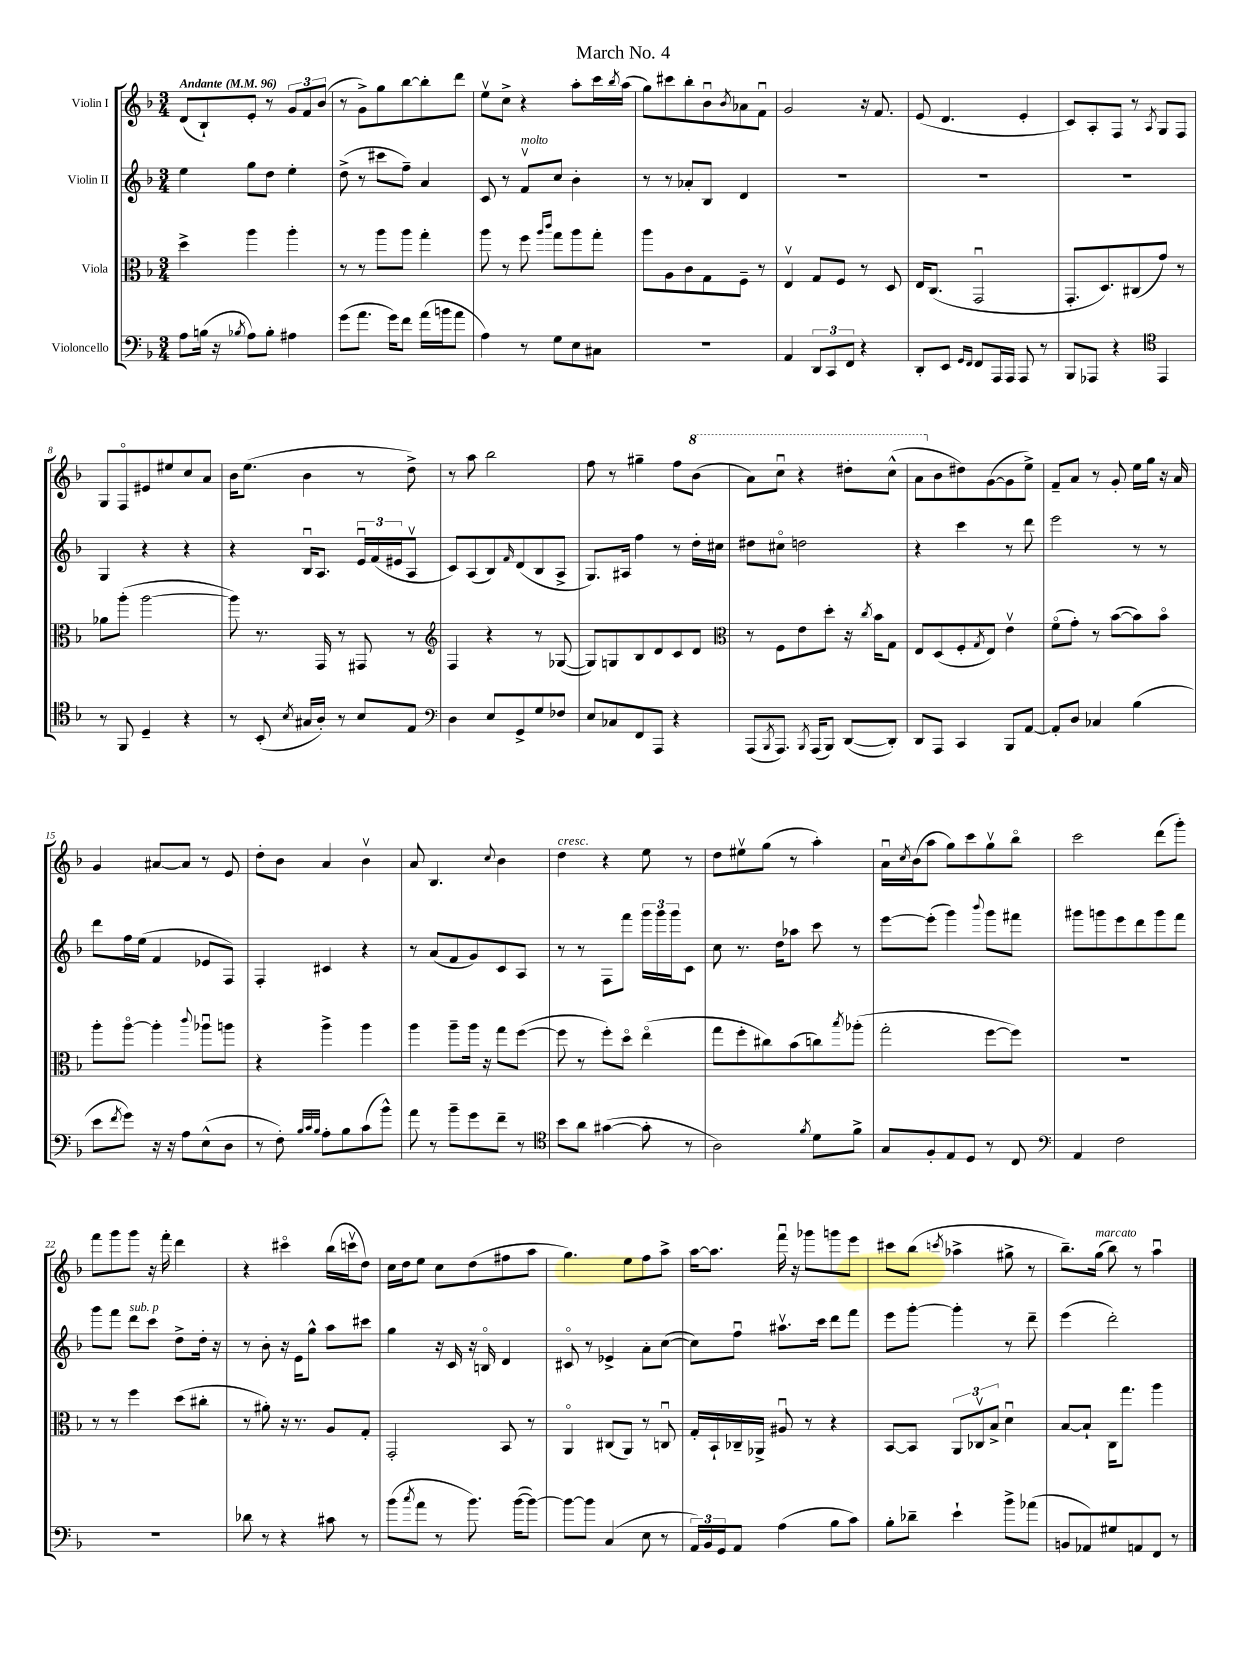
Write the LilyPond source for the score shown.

\header { title = "March No. 4" }
<<
\new StaffGroup <<
\new Staff = "s0" \with { instrumentName = "Violin I" } {
    \clef treble \key f \major \numericTimeSignature \time 3/4 \tempo "Andante" 4 = 96
    d'8( bes8-!) e'8-. r8 \tuplet 3/2 { g'8 f'8 bes'8( } |
    r8 g'8->) g''8 bes''8~ bes''8-. d'''8 |
    e''8\upbow c''8-> r4 a''8-. c'''16 \acciaccatura { bes''8 } a''16( |
    g''8) cis'''8 bes''8-. bes'8\downbow \acciaccatura { bes'8 } aes'8 f'8\downbow |
    g'2 r16 f'8. |
    e'8( d'4. e'4-. |
    c'8) a8-. f8 r8 \acciaccatura { a8 } g8 f8 |
    g8 f8\flageolet eis'8 eis''8 c''8 a'8 |
    bes'16 e''8.( bes'4 r8 d''8->) |
    r8 a''8 bes''2 |
    f''8 r8 gis''4-- f''8 \ottava #1 bes''8( |
    a''8) c'''8\downbow r4 dis'''8-. c'''8-^( |
    a''8 \ottava #0 bes'8 dis''8) g'8~( g'8 e''8->) |
    f'8-- a'8 r8 g'8-. e''16 g''16 r16 a'16 |
    g'4 ais'8~ ais'8 r8 e'8 |
    d''8-. bes'8 a'4 bes'4\upbow |
    a'8 bes4. \appoggiatura { c''8 } bes'4 |
    d''4^\markup { \italic "cresc." } r4 e''8 r8 |
    d''8 eis''8\upbow g''8( r8 a''4-.) |
    a'16\downbow \acciaccatura { c''8 } bes'16( a''8 g''8) c'''8 g''8\upbow bes''8\flageolet |
    c'''2 d'''8( g'''8-.) |
    f'''8 g'''8 g'''8 r16 f'''16-. d'''4 |
    r4 cis'''4\flageolet bes''16( c'''16\upbow d''8) |
    c''16 d''16 e''8 c''8 d''8( fis''8 a''8 |
    g''4.) e''8 f''8 a''8-> |
    a''16~ a''8. f'''16\downbow r16 ges'''8 g'''8 e'''8 |
    cis'''8 bes''8( \acciaccatura { c'''8 } aes''4-> gis''8-> r8 |
    bes''8.--) g''16^\markup { \italic "marcato" }( bes''8) r8 a''4\downbow \bar "|." |
}
\new Staff = "s1" \with { instrumentName = "Violin II" } {
    \clef treble \key f \major \numericTimeSignature \time 3/4
    e''4 g''8 d''8 e''4-. |
    d''8->( r8 cis'''8 f''8--) a'4 |
    c'8 r8 f'8\upbow^\markup { \italic "molto" } c''8 bes'4-. |
    r8 r8 aes'8-. bes8 d'4 |
    R2. |
    R2. |
    R2. |
    g4 r4 r4 |
    r4 bes16\downbow a8. \tuplet 3/2 { e'16\downbow f'16( eis'16 } a8\upbow |
    c'8) a8( bes8) \grace { f'16 } d'8( bes8 a8-> |
    g8.) ais16 f''4 r8 d''16-. cis''16 |
    dis''8 cis''8\flageolet d''2 |
    r4 c'''4 r8 d'''8 |
    e'''2 r8 r8 |
    d'''8 f''16 e''16( f'4 ees'8 f8) |
    f4-. cis'4 r4 |
    r8 a'8( f'8 g'8) c'8 a8 |
    r8 r8 f8 f'''8 \tuplet 3/2 { g'''16 g'''16 g'''16 } c'8 |
    c''8 r8. d''16 aes''8 c'''8 r8 |
    e'''8~ e'''8-.( g'''4) \appoggiatura { bes'''8 } g'''8 fis'''8 |
    gis'''8 g'''8 e'''8 d'''8 g'''8 f'''8 |
    g'''8 f'''8 d'''8^\markup { \italic "sub. p" } c'''8 d''8-> d''16-. r16 |
    r8 bes'8-. r16 e'16 g''8-^ a''8 cis'''8 |
    g''4 r16 c'16 r16 b16\flageolet d'4 |
    cis'8\flageolet r8 ees'4-> a'8-. c''8~( |
    c''8) f''8\downbow ais''8.\upbow c'''16 d'''8 f'''8 |
    e'''8 g'''8~-. g'''4-. r8 d'''8-- |
    e'''4( d'''2-.) \bar "|." |
}
\new Staff = "s2" \with { instrumentName = "Viola" } {
    \clef alto \key f \major \numericTimeSignature \time 3/4
    d''4-> a''4 a''4-. |
    r8 r8 a''8 a''8 g''4-. |
    a''8 r8 f''8 \grace { a''16 c'''16 } g''8 a''8 g''8-. |
    a''8 a8 c'8 g8 f8-- r8 |
    e4\upbow g8 f8 r8 d8 |
    e16 c8.( g,2\downbow |
    g,8.-. d8.) cis8( g'8) r8 |
    aes'8 a''8-.( a''2~ |
    a''8) r8. g,16 r8 gis,8 r8 |
    \clef treble f4 r4 r8 ges8~( |
    ges8) g8 bes8 d'8 c'8 d'8 |
    \clef alto r8 f8 e'8 d''8-. r16 \acciaccatura { c''8 } bes'16 g8 |
    e8 d8( f8-. \acciaccatura { g8 } e8) e'4\upbow |
    f'8\flageolet( g'8-.) r8 bes'8~( bes'8) bes'8\flageolet |
    a''8-. a''8~\flageolet a''4-. \appoggiatura { c'''8 } aes''8\downbow a''8 |
    r4 a''4-> a''4 |
    a''4 a''8-- a''16 r16 g''8 f''8~( |
    f''8 r8 f''8-.) d''8\flageolet e''4\flageolet( |
    g''8 f''8-. cis''8) bes'8( c''8) \acciaccatura { bes''8 } aes''8-.( |
    g''2-. f''8~ f''8) |
    R2. |
    r8 r8 f''4 d''8( cis''8-. |
    r8 ais'8-.) r16 r8. a8 g8-. |
    g,2-. bes,8 r8 |
    a,4\flageolet cis8( a,8) r8 c8\downbow |
    g16-. bes,16-! ces16-- aes,16-> ais8\downbow r8 r4 |
    bes,8~ bes,8 \tuplet 3/2 { a,8 ces8\upbow bes8-> } d'4\downbow |
    bes8~ bes8-! c16 g''8. a''4 \bar "|." |
}
\new Staff = "s3" \with { instrumentName = "Violoncello" } {
    \clef bass \key f \major \numericTimeSignature \time 3/4
    a8 b16( r16 \acciaccatura { bes8 } a8) bes8-. ais4 |
    g'8( a'8. g'16) f'8 a'16( b'16 a'8 |
    a4) r8 g8 e8 cis8 |
    R2. |
    a,4 \tuplet 3/2 { d,8 c,8 f,8 } r4 |
    d,8-. e,8 \grace { g,16 f,16 } f,8 a,,16 a,,16 a,,8 r8 |
    bes,,8 aes,,8 r4 \clef tenor e,4 |
    r8 f,8 d4-- r4 |
    r8 bes,8-.( \acciaccatura { bes8 } gis16 a16-.) r8 bes8 e8 |
    \clef bass d4 e8 g,8-> g8 fes8 |
    e8 ces8 f,8 a,,8 r4 |
    a,,8( \acciaccatura { bes,,8 } a,,8.) \acciaccatura { bes,,8 } a,,16( bes,,8) d,8~( d,8-.) |
    d,8 a,,8 c,4 bes,,8 a,8~ |
    a,8-. d8 ces4 bes4( |
    e'8 \acciaccatura { f'8 } g'8) r16 r16 a8 e8-^( d8 |
    r8 f8-.) \grace { bes32 c'32 bes32 } a8-. bes8 c'8( bes'8-^) |
    a'8 r8 bes'8-- g'8 f'8-- r8 |
    \clef tenor bes'8 a'8 gis'4~( gis'8-. r8 |
    a2) \acciaccatura { f'8 } d'8 f'8-> |
    g8 f8-. e8 d8 r8 c8 |
    \clef bass a,4 f2 |
    R2. |
    des'8 r8 r4 cis'8 r8 |
    bes'8( \acciaccatura { c''8 } a'8 r8 bes'8.) bes'16~( bes'8~) |
    bes'8~ bes'8 c4( e8 r8 |
    \tuplet 3/2 { a,16) bes,16 g,16 } a,8 a4( bes8 c'8) |
    bes8-. des'8-- e'4-! bes'8-> aes'8( |
    b,8 aes,8) gis8 a,8 f,8 r8 \bar "|." |
}
>>
>>
